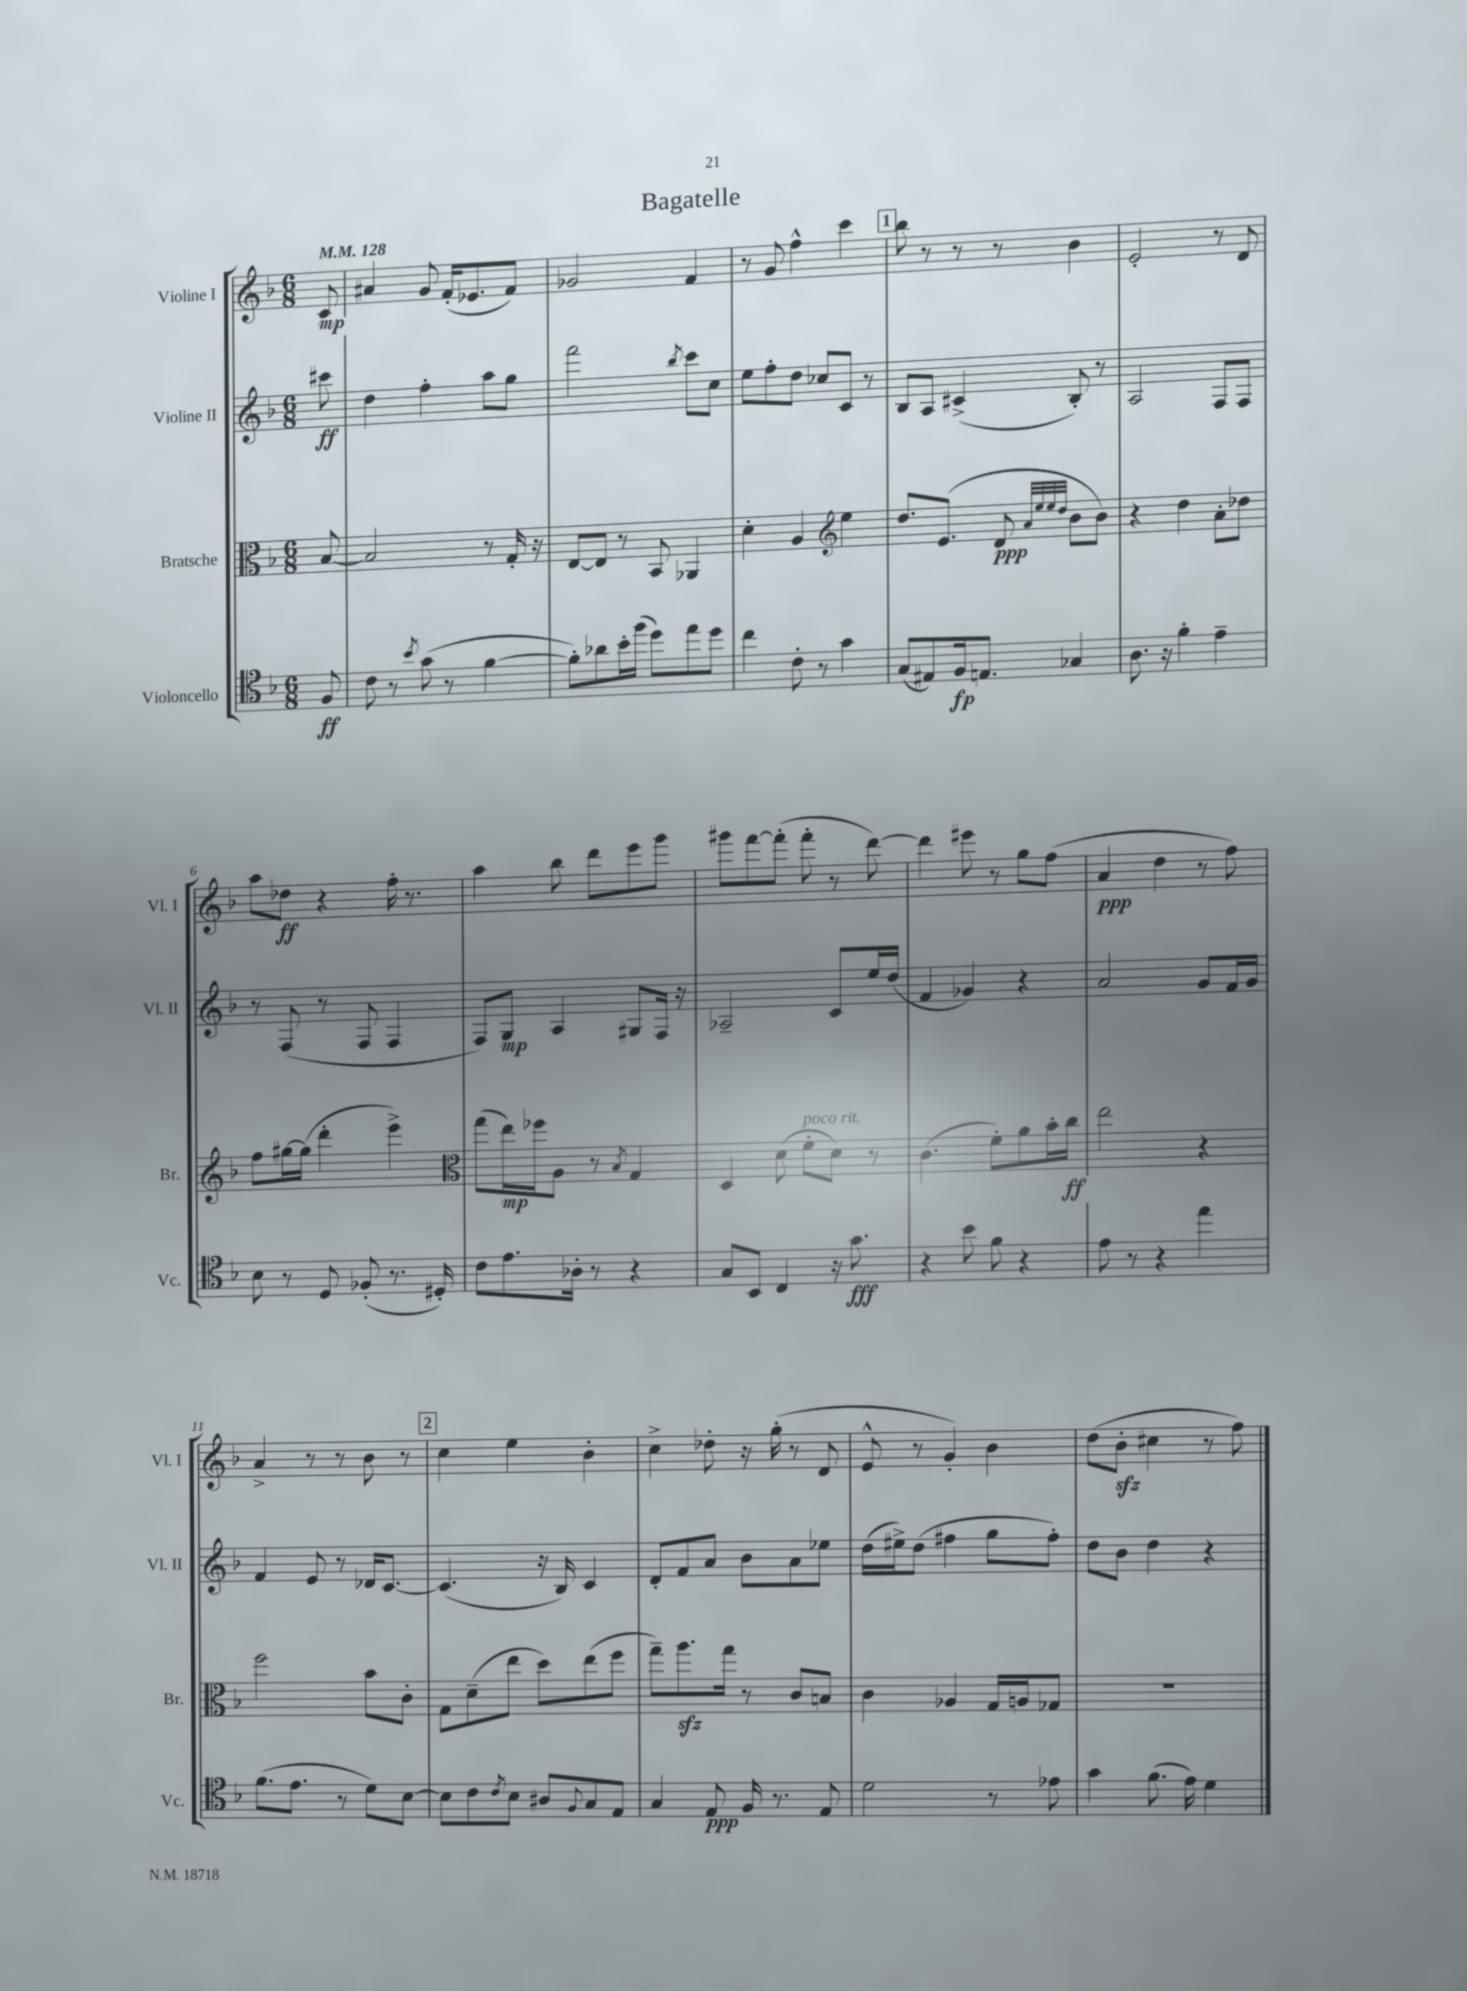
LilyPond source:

\header { title = "Bagatelle" }
<<
\new StaffGroup <<
\new Staff = "s0" \with { instrumentName = "Violine I" shortInstrumentName = "Vl. I" } {
    \clef treble \key f \major \numericTimeSignature \time 6/8 \partial 8 \tempo 4 = 128
    c'8\mp |
    ais'4 g'8 f'16-.( ees'8. f'8) |
    ges'2 f'4 |
    r8 g'8 f''4-^ c'''4 |
    \mark \markup { \box "1" } bes''8 r8 r8 r8 bes'4 |
    e'2-. r8 d'8 |
    a''8 des''8\ff r4 f''16-. r8. |
    a''4 bes''8 d'''8 e'''8 g'''8 |
    gis'''8 f'''8~ f'''8-.( f'''8-. r8 d'''8~) |
    d'''4 eis'''8 r8 g''8 f''8( |
    a'4\ppp d''4 r8 f''8) |
    a'4-> r8 r8 bes'8 r8 |
    \mark \markup { \box "2" } c''4 e''4 bes'4-. |
    c''4-> des''8-. r16 g''16-.( r8 d'8 |
    e'8-^ r8 g'4-.) bes'4 |
    d''8( bes'8-.\sfz cis''4 r8 f''8) \bar "|." |
}
\new Staff = "s1" \with { instrumentName = "Violine II" shortInstrumentName = "Vl. II" } {
    \clef treble \key f \major \numericTimeSignature \time 6/8 \partial 8
    cis'''8\ff |
    d''4 f''4-. a''8 g''8 |
    f'''2 \acciaccatura { bes''8 } c'''8 c''8 |
    e''8 f''8-. d''8 ces''8 c'8 r8 |
    \mark \markup { \box "1" } bes8 a8 cis'4->( bes8-.) r8 |
    a2 f8 f8 |
    r8 f8( r8 f8 f4 |
    f8) g8\mp a4 gis8 f16 r16 |
    aes2-- c'8 e''16 d''16( |
    f'4 ges'4) r4 |
    a'2 g'8 f'16 g'16 |
    f'4 e'8 r8 des'16 c'8.~ |
    \mark \markup { \box "2" } c'4.( r16 bes16) c'4 |
    d'8-. f'8 a'8 bes'8 a'8 ees''8 |
    d''16( eis''16->) d''8( fis''4 g''8 fis''8-.) |
    d''8 bes'8 d''4 r4 \bar "|." |
}
\new Staff = "s2" \with { instrumentName = "Bratsche" shortInstrumentName = "Br." } {
    \clef alto \key f \major \numericTimeSignature \time 6/8 \partial 8
    bes8~ |
    bes2 r8 g16-. r16 |
    e8~ e8 r8 bes,8 aes,4 |
    d'4-. a4 \clef treble e''4 |
    \mark \markup { \box "1" } d''8. e'8.( d'8\ppp \grace { a'32 e''32 e''32 d''32 } bes'8 bes'8) |
    r4 d''4 a'8-. des''8 |
    f''8 gis''16~ gis''16( d'''4-. e'''4->) |
    \clef alto g''8( e''16\mp) fes''16 a8 r8 \acciaccatura { bes8 } g4 |
    d4 d'8( f'8-.^\markup { \italic "poco rit." } d'8) r8 |
    c'4.( f'8-.) a'8 bes'16-. c''16\ff |
    e''2 r4 |
    f''2 bes'8 c'8-. |
    \mark \markup { \box "2" } g8 d'8--( e''8 d''8) e''8( f''8 |
    g''8--) a''8.\sfz g''16 r8 c'8 b8 |
    c'4 aes4 g16 a16 ges8 |
    R2. \bar "|." |
}
\new Staff = "s3" \with { instrumentName = "Violoncello" shortInstrumentName = "Vc." } {
    \clef tenor \key f \major \numericTimeSignature \time 6/8 \partial 8
    f8\ff |
    c'8 r8 \acciaccatura { bes'8 } g'8( r8 f'4~ |
    f'8-.) aes'8 bes'16-. f''16( d''8) e''8 d''8 |
    c''4 c'8-. r8 g'4 |
    \mark \markup { \box "1" } g8( eis8) f16\fp e8. ges4 |
    a8. r16 f'4-. e'4-- |
    bes8 r8 d8 fes8-.( r8. dis16-.) |
    c'8 e'8. aes16-. r8 r4 |
    g8 bes,8 c4 r16 g'8.\fff |
    r4 bes'8 f'8 r4 |
    e'8 r8 r4 e''4 |
    f'8.( e'8. r8 d'8) bes8~ |
    \mark \markup { \box "2" } bes8 c'8 \acciaccatura { c'8 } bes8 ais8 \appoggiatura { f8 } g8 e8 |
    g4 e8\ppp f16 r8. e8 |
    d'2 r8 ees'8 |
    g'4 f'8.( e'16) d'4 \bar "|." |
}
>>
>>
